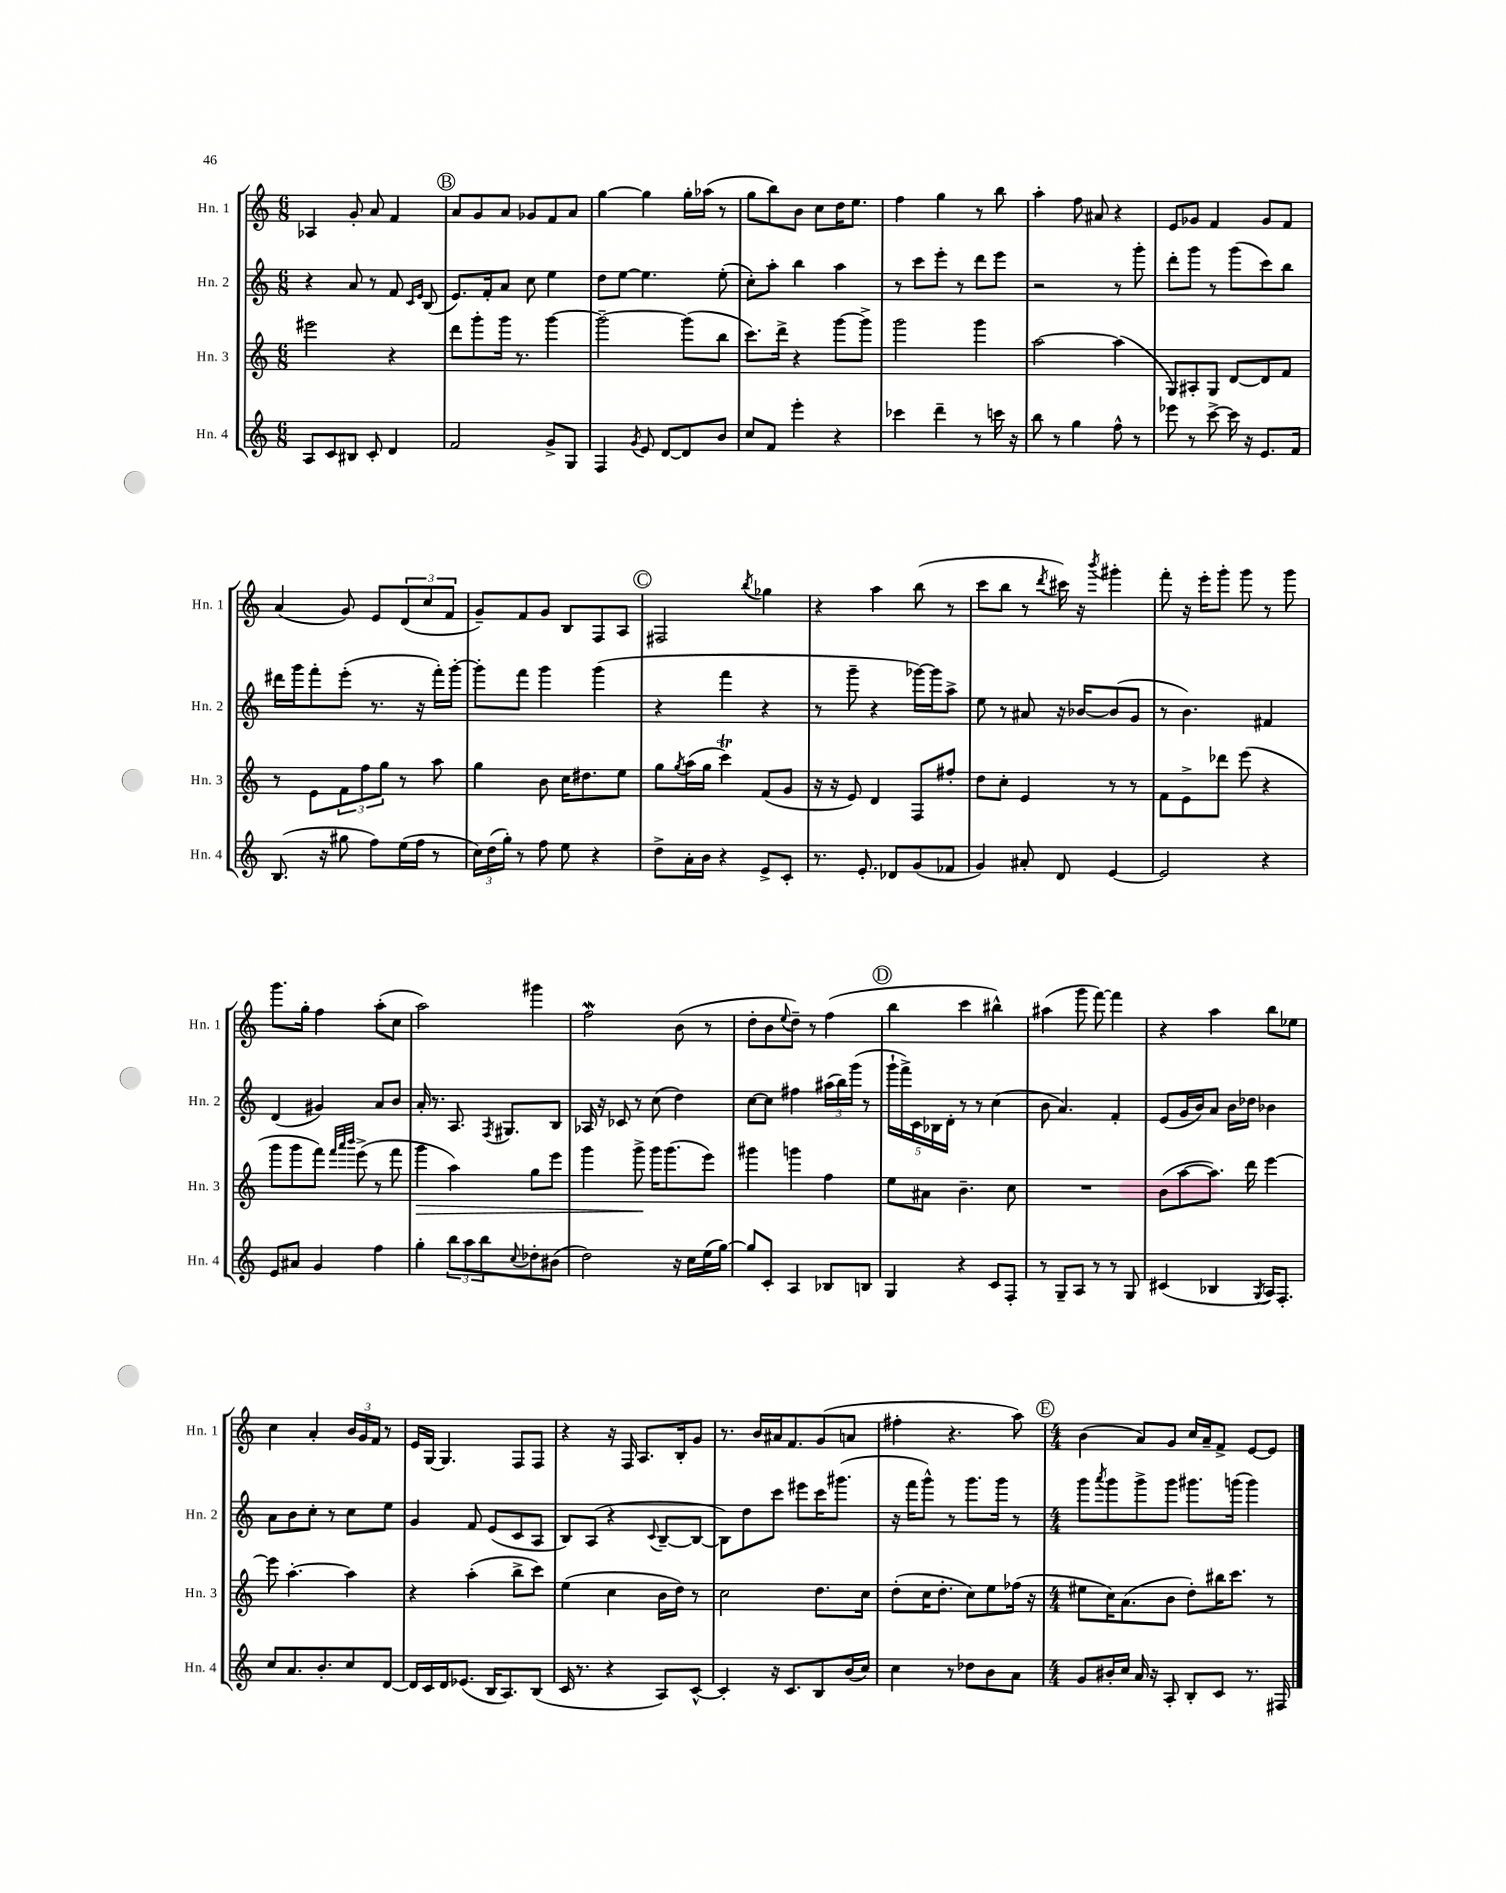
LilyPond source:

<<
\new StaffGroup <<
\new Staff = "s0" \with { instrumentName = "Hn. 1" shortInstrumentName = "Hn. 1" } {
    \clef treble \key c \major \numericTimeSignature \time 6/8
    aes4 g'8-. a'8 f'4 |
    \mark \markup { \circle "B" } a'8 g'8 a'8 ges'8 f'8 a'8 |
    g''4~ g''4 g''16-. aes''16( r8 |
    g''8 b''8) b'8 c''8 d''16 e''8. |
    f''4 g''4 r8 b''8 |
    a''4-. f''8 ais'8 r4 |
    e'8 ges'8 f'4 ges'8 f'8 |
    a'4( g'8) e'8 \tuplet 3/2 { d'8( c''8 f'8 } |
    g'8--) f'8 g'8 b8 f8 a8 |
    \mark \markup { \circle "C" } fis2 \acciaccatura { b''8 } ges''4 |
    r4 a''4 b''8( r8 |
    c'''8 b''8 r8 \acciaccatura { d'''8 } cis'''16) r16 \acciaccatura { b'''8 } gis'''4-. |
    f'''8-. r16 e'''16-. g'''8-. g'''8 r8 g'''8 |
    g'''8. g''16-. f''4 a''8-.( c''8 |
    a''2) gis'''4 |
    f''2\mordent b'8( r8 |
    d''8-. b'8 \appoggiatura { e''8 } d''8--) r8 f''4( |
    \mark \markup { \circle "D" } b''4 c'''4 bis''4-^) |
    ais''4( g'''8 f'''8~) f'''4 |
    r4 a''4 b''8 ees''8 |
    c''4 a'4-. \tuplet 3/2 { b'16 g'16 f'16 } r8 |
    e'16 g16~ g4. f8 f8 |
    r4 r16 f16 a8. b16-. g'8 |
    r8. b'16 ais'16 f'8. g'8( a'8 |
    fis''4-. r4. a''8) |
    \mark \markup { \circle "E" } \numericTimeSignature \time 4/4 b'4( a'8) g'8 c''16 a'16-- f'8-> e'8~ e'8 \bar "|." |
}
\new Staff = "s1" \with { instrumentName = "Hn. 2" shortInstrumentName = "Hn. 2" } {
    \clef treble \key c \major \numericTimeSignature \time 6/8
    r4 a'8 r8 f'8 \grace { c'16 e'16 } b8( |
    \mark \markup { \circle "B" } e'8.) f'16-. a'8 c''8 e''4 |
    d''8 e''8~ e''4. e''8-.( |
    c''8-.) a''8-. b''4 a''4 |
    r8 c'''8 e'''8-. r8 d'''8 e'''8 |
    r2 r8 g'''8-. |
    d'''8-. g'''8 r8 g'''8( c'''8) b''8 |
    dis'''16 g'''16 f'''8-. e'''8-.( r8. r16 f'''16-.) g'''16~-. |
    g'''8-. f'''8 g'''4 g'''4( |
    \mark \markup { \circle "C" } r4 f'''4 r4 |
    r8 g'''8-- r4 ges'''16~) ges'''16 a''8-> |
    e''8 r8 ais'8 r16 bes'16~ bes'8( g'8 |
    r8 b'4.) fis'4 |
    d'4( gis'4) a'8 b'8 |
    a'16-. r8. a8. \acciaccatura { f8 } gis8. b8 |
    aes16 r16 ces'8 r8 c''8( d''4) |
    c''8~ c''8 fis''4 \tuplet 3/2 { ais''16( b''16) g'''16( } r8 |
    \mark \markup { \circle "D" } \tuplet 5/4 { g'''16-! f'''16->) c'16 bes16 d'16-. } r8 r8 c''4( |
    b'8 a'4.) f'4-. |
    e'8( g'16 b'16) a'8 b'16 des''16 bes'4 |
    a'8 b'8 c''8-. r8 c''8 e''8 |
    g'4 f'8 e'8( c'8 a8 |
    b8) a8( r4 \appoggiatura { c'8 } b8~-- b8~ |
    b8) d''8 c'''8 eis'''8 c'''16 gis'''8.( |
    r16 f'''16 g'''8-^) r8 g'''8. g'''16 r8 |
    \mark \markup { \circle "E" } \numericTimeSignature \time 4/4 g'''8 \acciaccatura { a'''8 } g'''8 g'''8-> g'''8 gis'''8. g'''16( g'''4) \bar "|." |
}
\new Staff = "s2" \with { instrumentName = "Hn. 3" shortInstrumentName = "Hn. 3" } {
    \clef treble \key c \major \numericTimeSignature \time 6/8
    eis'''2 r4 |
    \mark \markup { \circle "B" } d'''8 g'''8-. g'''16 r8. g'''4~ |
    g'''2~-- g'''8( b''8 |
    c'''8.) d'''16-> r4 g'''8~ g'''8-> |
    g'''2 g'''4 |
    a''2~ a''4( |
    g8) ais8-. g8 d'8~ d'8 f'8 |
    r8 e'8 \tuplet 3/2 { f'8 f''8 g''8 } r8 a''8 |
    g''4 b'8 c''16 dis''8. e''8 |
    \mark \markup { \circle "C" } g''8 \acciaccatura { g''8 } a''16( g''16 c'''4\trill) f'8( g'8 |
    r16 r16 e'8) d'4 f8 fis''8-. |
    d''8 c''8-. e'4 r8 r8 |
    f'8 e'8-> des'''8 e'''8( r4 |
    g'''8 g'''8 f'''8) \grace { f'''32 a'''32 b'''32 } e'''8->( r8 f'''8 |
    g'''4\> a''4) g''8 e'''8 |
    g'''4 g'''8->\! g'''16 g'''8.( e'''8) |
    gis'''4 g'''4 f''4 |
    \mark \markup { \circle "D" } e''8 ais'8 b'4.-- c''8 |
    R2. |
    b'8( a''8~ a''8.) d'''16 e'''4~ |
    e'''8 a''4.~-. a''4 |
    r4 a''4-.( b''8-> c'''8) |
    e''4( c''4 b'16 d''16) r8 |
    c''2 d''8. c''16 |
    d''8-.( c''16 d''8.-. c''8) e''8 fes''16( r16 |
    \mark \markup { \circle "E" } \numericTimeSignature \time 4/4 eis''8 c''16) a'8.( b'8 d''8-.) bis''16 c'''8. r8 \bar "|." |
}
\new Staff = "s3" \with { instrumentName = "Hn. 4" shortInstrumentName = "Hn. 4" } {
    \clef treble \key c \major \numericTimeSignature \time 6/8
    a8 c'8 bis8 c'8-. d'4 |
    \mark \markup { \circle "B" } f'2 g'8-> g8 |
    f4 \acciaccatura { g'8 } e'8 d'8~ d'8 b'8 |
    c''8 f'8 e'''4-. r4 |
    ces'''4 d'''4-- r8 c'''16 r16 |
    b''8 r8 g''4 f''8-^ r8 |
    ees'''8 r8 c'''8~-> c'''16 r16 e'8. f'16 |
    b8.( r16 gis''8 f''8) e''16( f''16 r8 |
    \tuplet 3/2 { c''16) d''16( g''16-.) } r8 f''8 e''8 r4 |
    \mark \markup { \circle "C" } d''8-> a'16-. b'16 r4 e'8-> c'8-. |
    r8. e'8.-. des'8 g'8( fes'8 |
    g'4) ais'8-. d'8 e'4~ |
    e'2 r4 |
    e'8 ais'8 g'4 f''4 |
    g''4-. \tuplet 3/2 { b''8 a''8 b''8 } \appoggiatura { c''8 } des''8-. bis'8( |
    d''2) r16 c''16 e''16( g''16~) |
    g''8 c'8-. a4 bes8 b8 |
    \mark \markup { \circle "D" } g4 r4 c'8 f8-. |
    r8 g8-- a8 r8 r8 g8 |
    cis'4( bes4 \acciaccatura { g8 } a16) f8.-. |
    c''8 a'8. b'8.-. c''8 d'8~ |
    d'16 c'16 d'16 ees'8.( b16 a8.) b8( |
    c'16 r8. r4 a8) c'8~-^ |
    c'4-. r16 c'8. b8 b'16( c''16) |
    c''4 r8 des''8 b'8 a'8 |
    \mark \markup { \circle "E" } \numericTimeSignature \time 4/4 g'8 bis'16-. c''16 a'16 r16 a8-. b8-. c'8 r8. fis16 \bar "|." |
}
>>
>>
\layout { \context { \Score \remove "Bar_number_engraver" } }
